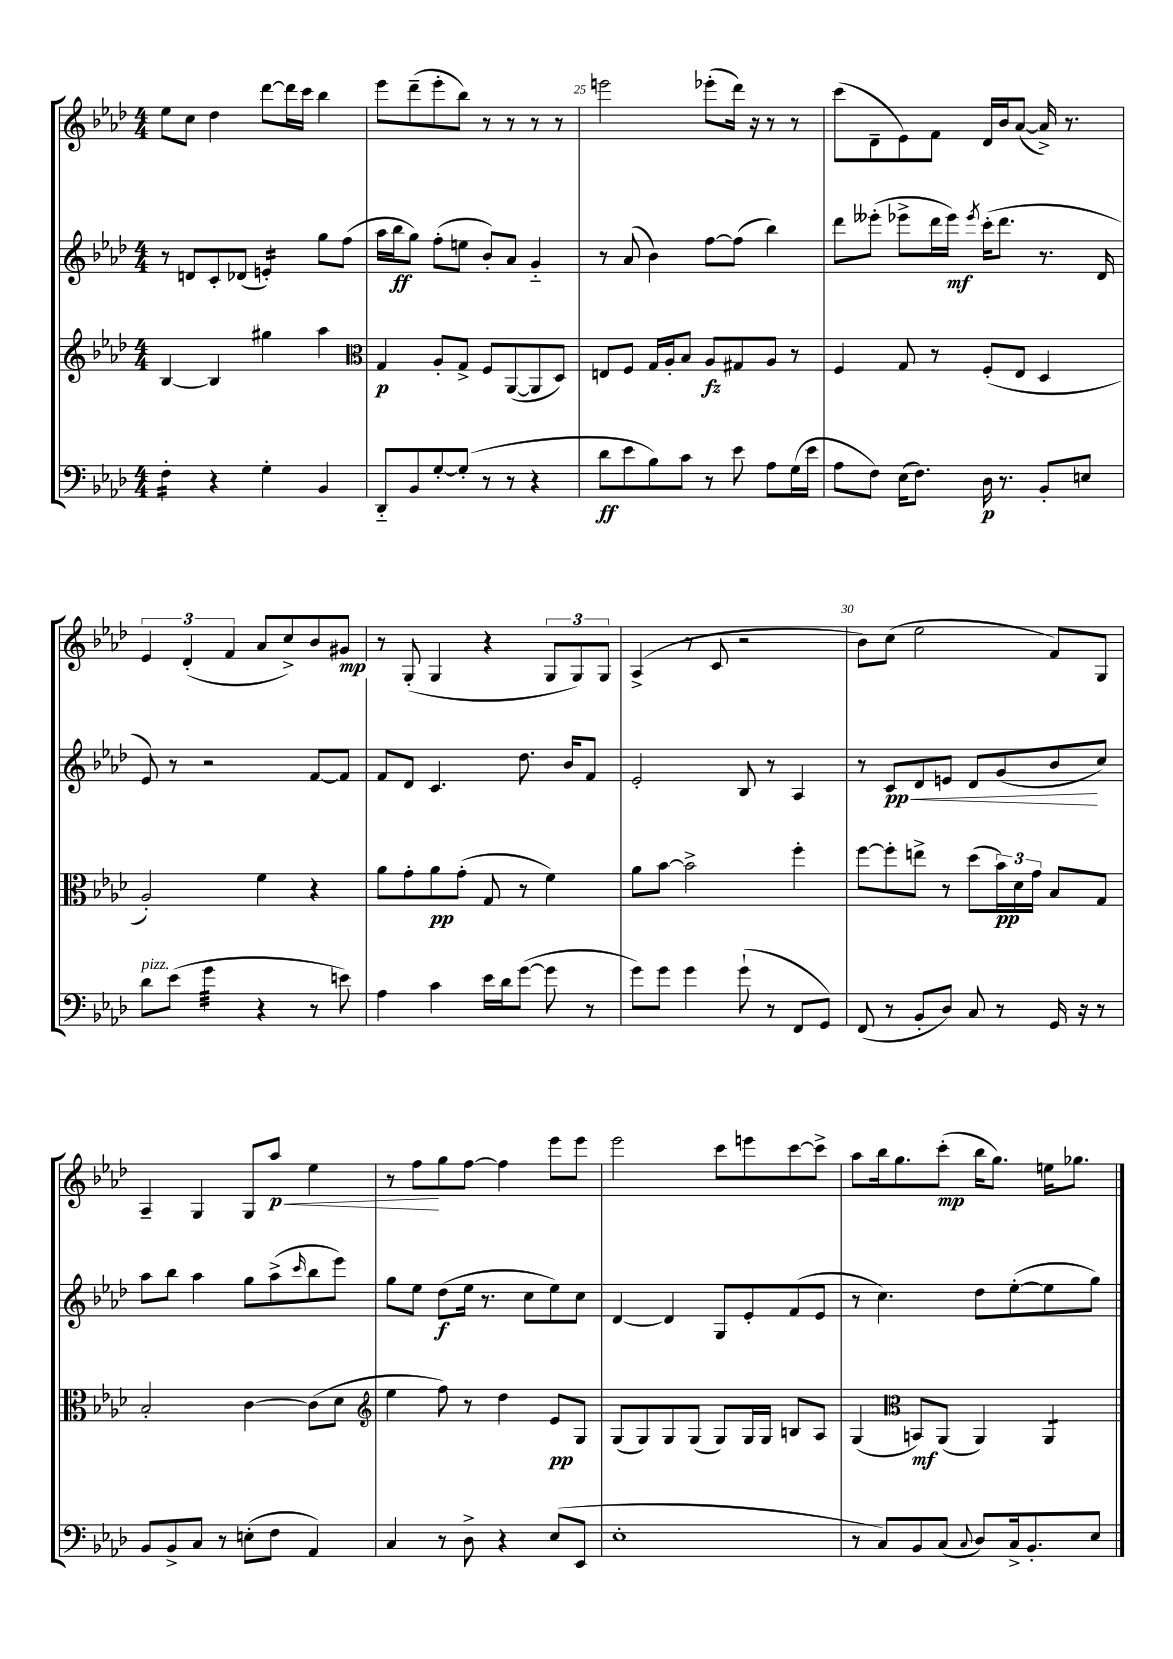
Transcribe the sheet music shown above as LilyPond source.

<<
\new StaffGroup <<
\new Staff = "s0" {
    \clef treble \key aes \major \numericTimeSignature \time 4/4
    ees''8 c''8 des''4 des'''8~ des'''16 c'''16 bes''4 |
    ees'''8 des'''8--( ees'''8-. bes''8) r8 r8 r8 r8 |
    e'''2 ees'''8-.( des'''16) r16 r8 r8 |
    c'''8( des'8-- ees'8) f'8 des'16 bes'16 aes'8~( aes'16->) r8. |
    \tuplet 3/2 { ees'4 des'4-.( f'4 } aes'8 c''8->) bes'8 gis'8\mp |
    r8 g8-.( g4 r4 \tuplet 3/2 { g8 g8) g8 } |
    aes4->( r8 c'8 r2 |
    bes'8) c''8( ees''2 f'8) g8 |
    aes4-- g4 g8 aes''8\p\< ees''4 |
    r8 f''8\! g''8 f''8~ f''4 ees'''8 ees'''8 |
    ees'''2 c'''8 e'''8 c'''8~ c'''8-> |
    aes''8 bes''16 g''8. c'''8-.\mp( bes''16 g''8.) e''16 ges''8. \bar "|." |
}
\new Staff = "s1" {
    \clef treble \key aes \major \numericTimeSignature \time 4/4
    r8 d'8 c'8-. des'8( e'4:16-.) g''8 f''8( |
    aes''16 bes''16\ff g''8) f''8-.( e''8 bes'8-.) aes'8 g'4-_ |
    r8 aes'8( bes'4) f''8~ f''8( bes''4) |
    des'''8 eeses'''8-.( ees'''8-> des'''16 ees'''16\mf) \acciaccatura { ees'''8 } c'''16-.( des'''8. r8. des'16 |
    ees'8) r8 r2 f'8~ f'8 |
    f'8 des'8 c'4. des''8. bes'16 f'8 |
    ees'2-. bes8 r8 aes4 |
    r8 c'8\pp\< des'8 e'8 des'8 g'8( bes'8\! c''8) |
    aes''8 bes''8 aes''4 g''8 aes''8->( \grace { c'''16 } bes''8 ees'''8) |
    g''8 ees''8 des''8\f( ees''16 r8. c''8 ees''8) c''8 |
    des'4~ des'4 g8 ees'8-. f'8( ees'8 |
    r8 c''4.) des''8 ees''8~-.( ees''8 g''8) \bar "|." |
}
\new Staff = "s2" {
    \clef treble \key aes \major \numericTimeSignature \time 4/4
    bes4~ bes4 gis''4 aes''4 |
    \clef alto g4\p aes8-. g8-> f8 aes,8~( aes,8 des8) |
    e8 f8 g16 aes16-. bes8 aes8\fz gis8 aes8 r8 |
    f4 g8 r8 f8-.( ees8 des4 |
    aes2-.) f'4 r4 |
    aes'8 g'8-. aes'8\pp g'8-.( g8 r8 f'4) |
    aes'8 bes'8~ bes'2-> f''4-. |
    f''8~ f''8-. e''8-> r8 des''8( \tuplet 3/2 { bes'16\pp) des'16 g'16 } bes8 g8 |
    bes2-. c'4~ c'8( des'8 |
    \clef treble ees''4 f''8) r8 des''4 ees'8\pp g8 |
    g8( g8) g8 g8( g8) g16 g16 b8 aes8 |
    g4( \clef alto b,8\mf) aes,8( aes,4) aes,4:8 \bar "|." |
}
\new Staff = "s3" {
    \clef bass \key aes \major \numericTimeSignature \time 4/4
    f4:16-. r4 g4-. bes,4 |
    des,8-_ bes,8 g8~-. g8-.( r8 r8 r4 |
    des'8\ff ees'8 bes8) c'8 r8 ees'8 aes8 g16( ees'16 |
    aes8 f8) ees16( f8.) des16\p r8. bes,8-. e8 |
    des'8^\markup { \italic "pizz." } ees'8( g'4:32 r4 r8 e'8) |
    aes4 c'4 ees'16 des'16 g'8~( g'8 r8 |
    g'8) g'8 g'4 g'8-!( r8 f,8 g,8) |
    f,8( r8 bes,8-. des8) c8 r8 g,16 r16 r8 |
    bes,8 bes,8-> c8 r8 e8-.( f8 aes,4) |
    c4 r8 des8-> r4 ees8( ees,8 |
    ees1-. |
    r8 c8) bes,8 c8( \appoggiatura { c8 } des8) c16-> bes,8.-. ees8 \bar "|." |
}
>>
>>
\layout { \context { \Score currentBarNumber = #23 \override BarNumber.break-visibility = ##(#f #t #t) barNumberVisibility = #(every-nth-bar-number-visible 5) } }
